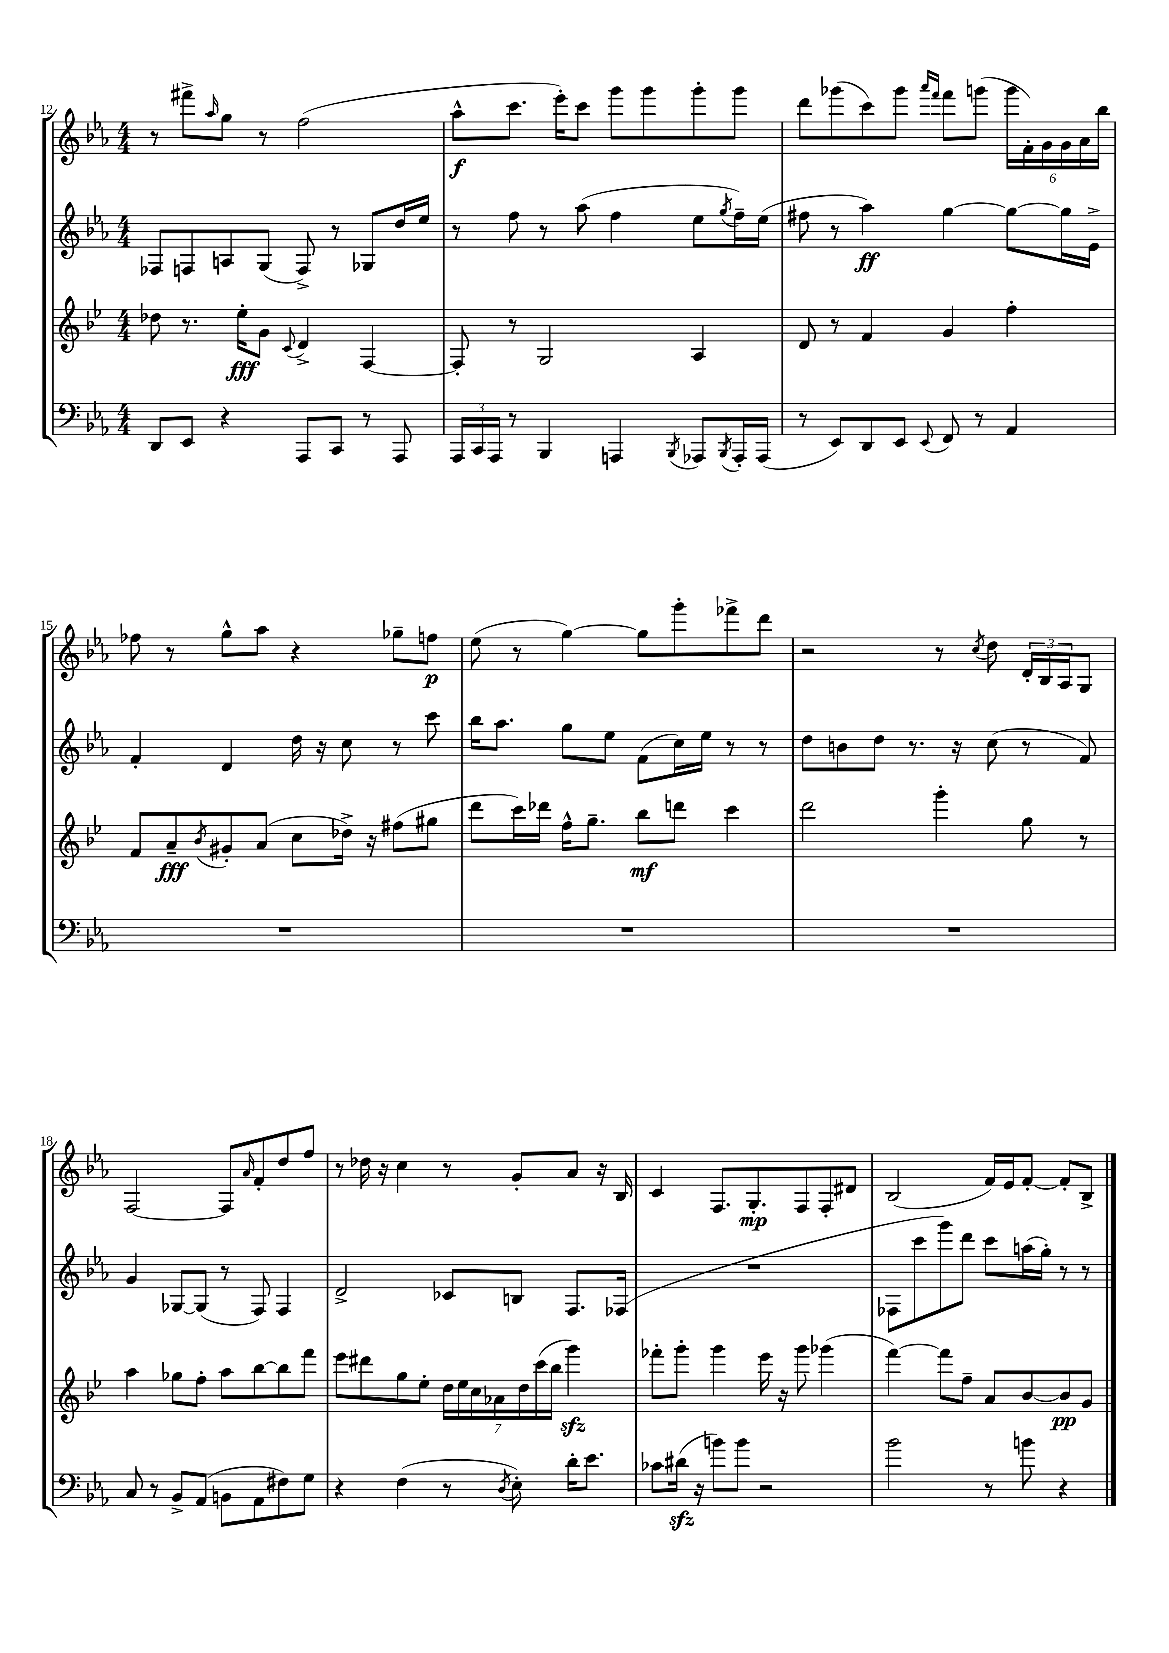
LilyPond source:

<<
\new StaffGroup <<
\new Staff = "s0" {
    \clef treble \key ees \major \numericTimeSignature \time 4/4
    r8 fis'''8-> \grace { aes''16 } g''8 r8 f''2( |
    aes''8-^\f c'''8. ees'''16-.) c'''8 g'''8 g'''8 g'''8-. g'''8 |
    d'''8 ges'''8( c'''8) ges'''8 \grace { aes'''16 f'''16 } f'''8 g'''8( \tuplet 6/4 { g'''16 f'16-.) g'16 g'16 aes'16 bes''16 } |
    fes''8 r8 g''8-^ aes''8 r4 ges''8-- f''8\p |
    ees''8( r8 g''4~) g''8 g'''8-. fes'''8-> d'''8 |
    r2 r8 \acciaccatura { c''8 } d''8 \tuplet 3/2 { d'16-. bes16 aes16 } g8 |
    f2~ f8 \grace { aes'16 } f'8-. d''8 f''8 |
    r8 des''16 r16 c''4 r8 g'8-. aes'8 r16 bes16 |
    c'4 f8. g8.-.\mp f8 f8-. dis'8 |
    bes2( f'16) ees'16 f'8~-. f'8-. bes8-> \bar "|." |
}
\new Staff = "s1" {
    \clef treble \key ees \major \numericTimeSignature \time 4/4
    fes8 f8 a8 g8( f8->) r8 ges8 d''16 ees''16 |
    r8 f''8 r8 aes''8( f''4 ees''8 \acciaccatura { g''8 } f''16--) ees''16( |
    fis''8 r8 aes''4\ff) g''4~ g''8~ g''16 ees'16-> |
    f'4-. d'4 d''16 r16 c''8 r8 c'''8 |
    bes''16 aes''8. g''8 ees''8 f'8( c''16) ees''16 r8 r8 |
    d''8 b'8 d''8 r8. r16 c''8( r8 f'8) |
    g'4 ges8~ ges8( r8 f8) f4 |
    d'2-> ces'8 b8 f8. fes16( |
    R1 |
    fes8 c'''8 g'''8) d'''8 c'''8 a''16( g''16-.) r8 r8 \bar "|." |
}
\new Staff = "s2" {
    \clef treble \key bes \major \numericTimeSignature \time 4/4
    des''8 r8. ees''16-.\fff g'8 \appoggiatura { c'8 } d'4-> f4~ |
    f8-. r8 g2 a4 |
    d'8 r8 f'4 g'4 f''4-. |
    f'8 a'8--\fff \acciaccatura { bes'8 } gis'8-. a'8( c''8 des''16->) r16 fis''8( gis''8 |
    d'''8 c'''16) des'''16 f''16-^ g''8.-- bes''8\mf d'''8 c'''4 |
    d'''2 g'''4-. g''8 r8 |
    a''4 ges''8 f''8-. a''8 bes''8~ bes''8 f'''8 |
    ees'''8 dis'''8 g''8 ees''8-. \tuplet 7/4 { d''16 ees''16 c''16 aes'16 d''16 c'''16( bes''16 } g'''4\sfz) |
    fes'''8-. g'''8-. g'''4 ees'''16 r16 g'''8 ges'''4( |
    f'''4~) f'''8 f''8-- a'8 bes'8~ bes'8\pp g'8 \bar "|." |
}
\new Staff = "s3" {
    \clef bass \key ees \major \numericTimeSignature \time 4/4
    d,8 ees,8 r4 aes,,8 c,8 r8 aes,,8 |
    \tuplet 3/2 { aes,,16 c,16 aes,,16 } r8 bes,,4 a,,4 \acciaccatura { bes,,8 } aes,,8 \acciaccatura { bes,,8 } aes,,16-. aes,,16( |
    r8 ees,8) d,8 ees,8 \appoggiatura { ees,8 } f,8 r8 aes,4 |
    R1 |
    R1 |
    R1 |
    c8 r8 bes,8-> aes,8( b,8 aes,8 fis8) g8 |
    r4 f4( r8 \acciaccatura { d8 } ees8-.) d'16-. ees'8. |
    ces'8 dis'16\sfz( r16 b'8) b'8 r2 |
    bes'2 r8 b'8 r4 \bar "|." |
}
>>
>>
\layout { \context { \Score currentBarNumber = #12 } }
